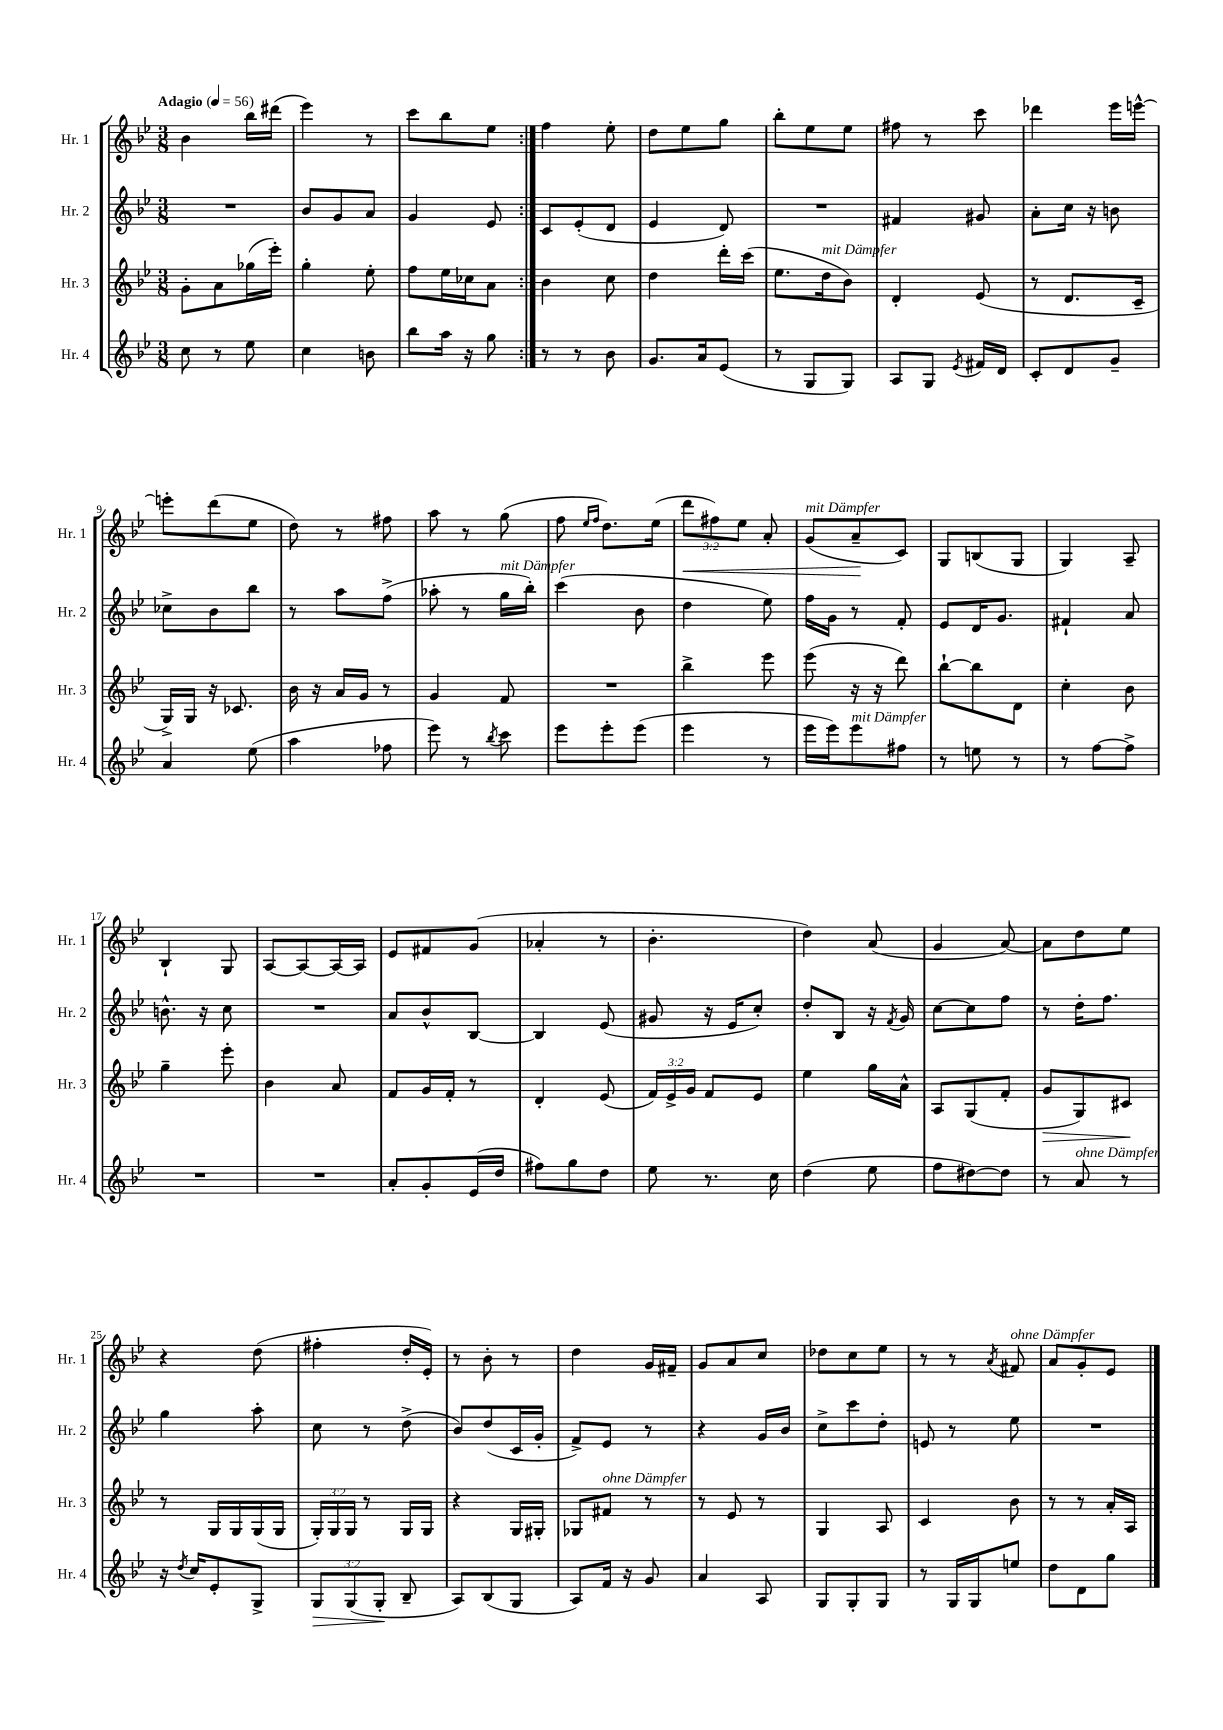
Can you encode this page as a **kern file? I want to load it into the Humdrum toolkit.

**kern	**kern	**kern	**kern
*staff4	*staff3	*staff2	*staff1
*clefG2	*clefG2	*clefG2	*clefG2
*k[b-e-]	*k[b-e-]	*k[b-e-]	*k[b-e-]
*M3/8	*M3/8	*M3/8	*M3/8
*MM56	*MM56	*MM56	*MM56
8cc\	8g'\L	4.r	4b-\
8r	8a\	.	.
8ee-\	(16gg-\L	.	16bb-\LL
.	16eee-'\JJ)	.	(16ddd#\JJ
=	=	=	=
4cc\	4gg'\	8b-/L	4eee-\)
.	.	8g/	.
8b\	8ee-'\	8a/J	8r
=	=	=	=
8bb-\L	8ff\L	4g/	8ccc\L
16aa\Jk	16ee-\L	.	8bb-\
16r	16cc-\J	.	.
8gg\	8a\J	8e-/	8ee-\J
=:|!	=:|!	=:|!	=:|!
8r	4b-\	8c/L	4ff\
8r	.	(8e-'/	.
8b-\	8cc\	8d/J	8ee-'\
=	=	=	=
8.g/L	4dd\	4e-/	8dd\L
.	.	.	8ee-\
16a/k	.	.	.
(8e-/J	16ddd'\LL	8d/)	8gg\J
.	(16ccc\JJ	.	.
=	=	=	=
8r	8.ee-\L	4.r	8bb-'\L
8G/L	.	.	8ee-\
.	16dd\k	.	.
8G/J)	8b-\J)	.	8ee-\J
=	=	=	=
8A/L	4d'/	4f#/	8ff#\
8G/J	.	.	8r
8qe-/	.	.	.
16f#/LL	(8e-/	8g#/	8ccc\
16d/JJ	.	.	.
=	=	=	=
8c'/L	8r	8a'\L	4ddd-\
8d/	8.d/L	16cc\Jk	.
.	.	16r	.
8g~/J	.	8b\	16eee-\LL
.	16c~/Jk	.	[16eee^^\JJ
=	=	=	=
4a/	16G^/LL)	8cc-^\L	8eee'\]L
.	16G/JJ	.	.
.	16r	8b-\	(8ddd\
.	8.c-/	.	.
(8ee-\	.	8bb-\J	8ee-\J
=	=	=	=
4aa\	16b-\	8r	8dd\)
.	16r	.	.
.	16a/LL	8aa\L	8r
.	16g/JJ	.	.
8ff-\	8r	(8ff^\J	8ff#\
=	=	=	=
8eee-\)	4g/	8aa-'\	8aa\
8r	.	8r	8r
8qbb-/	.	.	.
8ccc\	8f/	16gg\LL	(8gg\
.	.	16bb-'\JJ)	.
=	=	=	=
8eee-\L	4.r	(4ccc\	8ff\
.	.	.	16qqee-/LL
.	.	.	16qqff/JJ
8eee-'\	.	.	8.dd\L)
(8eee-\J	.	8b-\	.
.	.	.	(16ee-\Jk
=	=	=	=
4eee-\	4bb-^\	4dd\	12ddd\L
.	.	.	12ff#\)
.	.	.	12ee-\J
8r	8eee-\	8ee-\)	8a'/
=	=	=	=
16eee-\LL	(8eee-\	16ff\LL	(8g/L
16eee-\J)	.	16g\JJ	.
8eee-\	16r	8r	8a~/
.	16r	.	.
8ff#\J	8ddd\)	8f'/	8c/J)
=	=	=	=
8r	[8bb-`\L	8e-/L	8G/L
8ee\	8bb-\]	16d/K	(8B/
.	.	8.g/J	.
8r	8d\J	.	8G/J
=	=	=	=
8r	4cc'\	4f#`/	4G/)
[8ff\L	.	.	.
8ff^\]J	8b-\	8a/	8A~/
=	=	=	=
4.r	4gg~\	8.b^^\	4B-`/
.	.	16r	.
.	8eee-'\	8cc\	8G/
=	=	=	=
4.r	4b-\	4.r	[8A/L
.	.	.	8A/_
.	8a/	.	16A/_L
.	.	.	16A/]JJ
=	=	=	=
8a'/L	8f/L	8a/L	8e-/L
8g'/	16g/L	8b-^^/	8f#/
.	16f'/JJ	.	.
(16e-/L	8r	[8B-/J	(8g/J
16dd/JJ	.	.	.
=	=	=	=
8ff#\L)	4d'/	4B-/]	4a-'/
8gg\	.	.	.
8dd\J	(8e-/	(8e-/	8r
=	=	=	=
8ee-\	24f/LL)	8g#/	4.b-'\
.	24e-^/	.	.
.	24g/JJ	.	.
8.r	8f/L	16r	.
.	.	16e-/LK	.
.	8e-/J	8cc'/J)	.
16cc\	.	.	.
=	=	=	=
(4dd\	4ee-\	8dd'/L	4dd\)
.	.	8B-/J	.
8ee-\	16gg\LL	16r	(8a/
.	.	8qf/	.
.	16a^^\JJ	16g/	.
=	=	=	=
8ff\L	8A/L	[8cc\L	4g/
[8dd#\)	(8G/	8cc\]	.
8dd#\]J	8f'/J	8ff\J	[8a/)
=	=	=	=
8r	8g/L	8r	8a\]L
8a/	8G/)	16dd'\LK	8dd\
.	.	8.ff\J	.
8r	8c#/J	.	8ee-\J
=	=	=	=
16r	8r	4gg\	4r
8qdd/	.	.	.
16cc/LK	.	.	.
8e-'/	16G/LL	.	.
.	16G/	.	.
8G^/J	(16G/	8aa'\	(8dd\
.	16G/JJ	.	.
=	=	=	=
12G/L	24G'/LL)	8cc\	4ff#'\
.	24G/	.	.
(12G/	24G/JJ	.	.
.	8r	8r	.
12G'/J	.	.	.
8B-~/	16G/LL	(8dd^\	16dd'/LL
.	16G/JJ	.	16e-'/JJ)
=	=	=	=
8A/L)	4r	8b-/L)	8r
(8B-/	.	(8dd/	8b-'\
8G/J	16G/LL	16c/L	8r
.	16G#'/JJ	16g'/JJ	.
=	=	=	=
8A/L)	8G-/L	8f^/L)	4dd\
16f/Jk	8f#/J	8e-/J	.
16r	.	.	.
8g/	8r	8r	16g/LL
.	.	.	16f#~/JJ
=	=	=	=
4a/	8r	4r	8g/L
.	8e-/	.	8a/
8A/	8r	16g/LL	8cc/J
.	.	16b-/JJ	.
=	=	=	=
8G/L	4G/	8cc^\L	8dd-\L
8G'/	.	8ccc\	8cc\
8G/J	8A/	8dd'\J	8ee-\J
=	=	=	=
8r	4c/	8e/	8r
16G/LL	.	8r	8r
16G/J	.	.	.
.	.	.	8qa/
8ee/J	8b-\	8ee-\	8f#/
=	=	=	=
8dd\L	8r	4.r	8a/L
8d\	8r	.	8g'/
8gg\J	16a'/LL	.	8e-/J
.	16A/JJ	.	.
==	==	==	==
*-	*-	*-	*-
